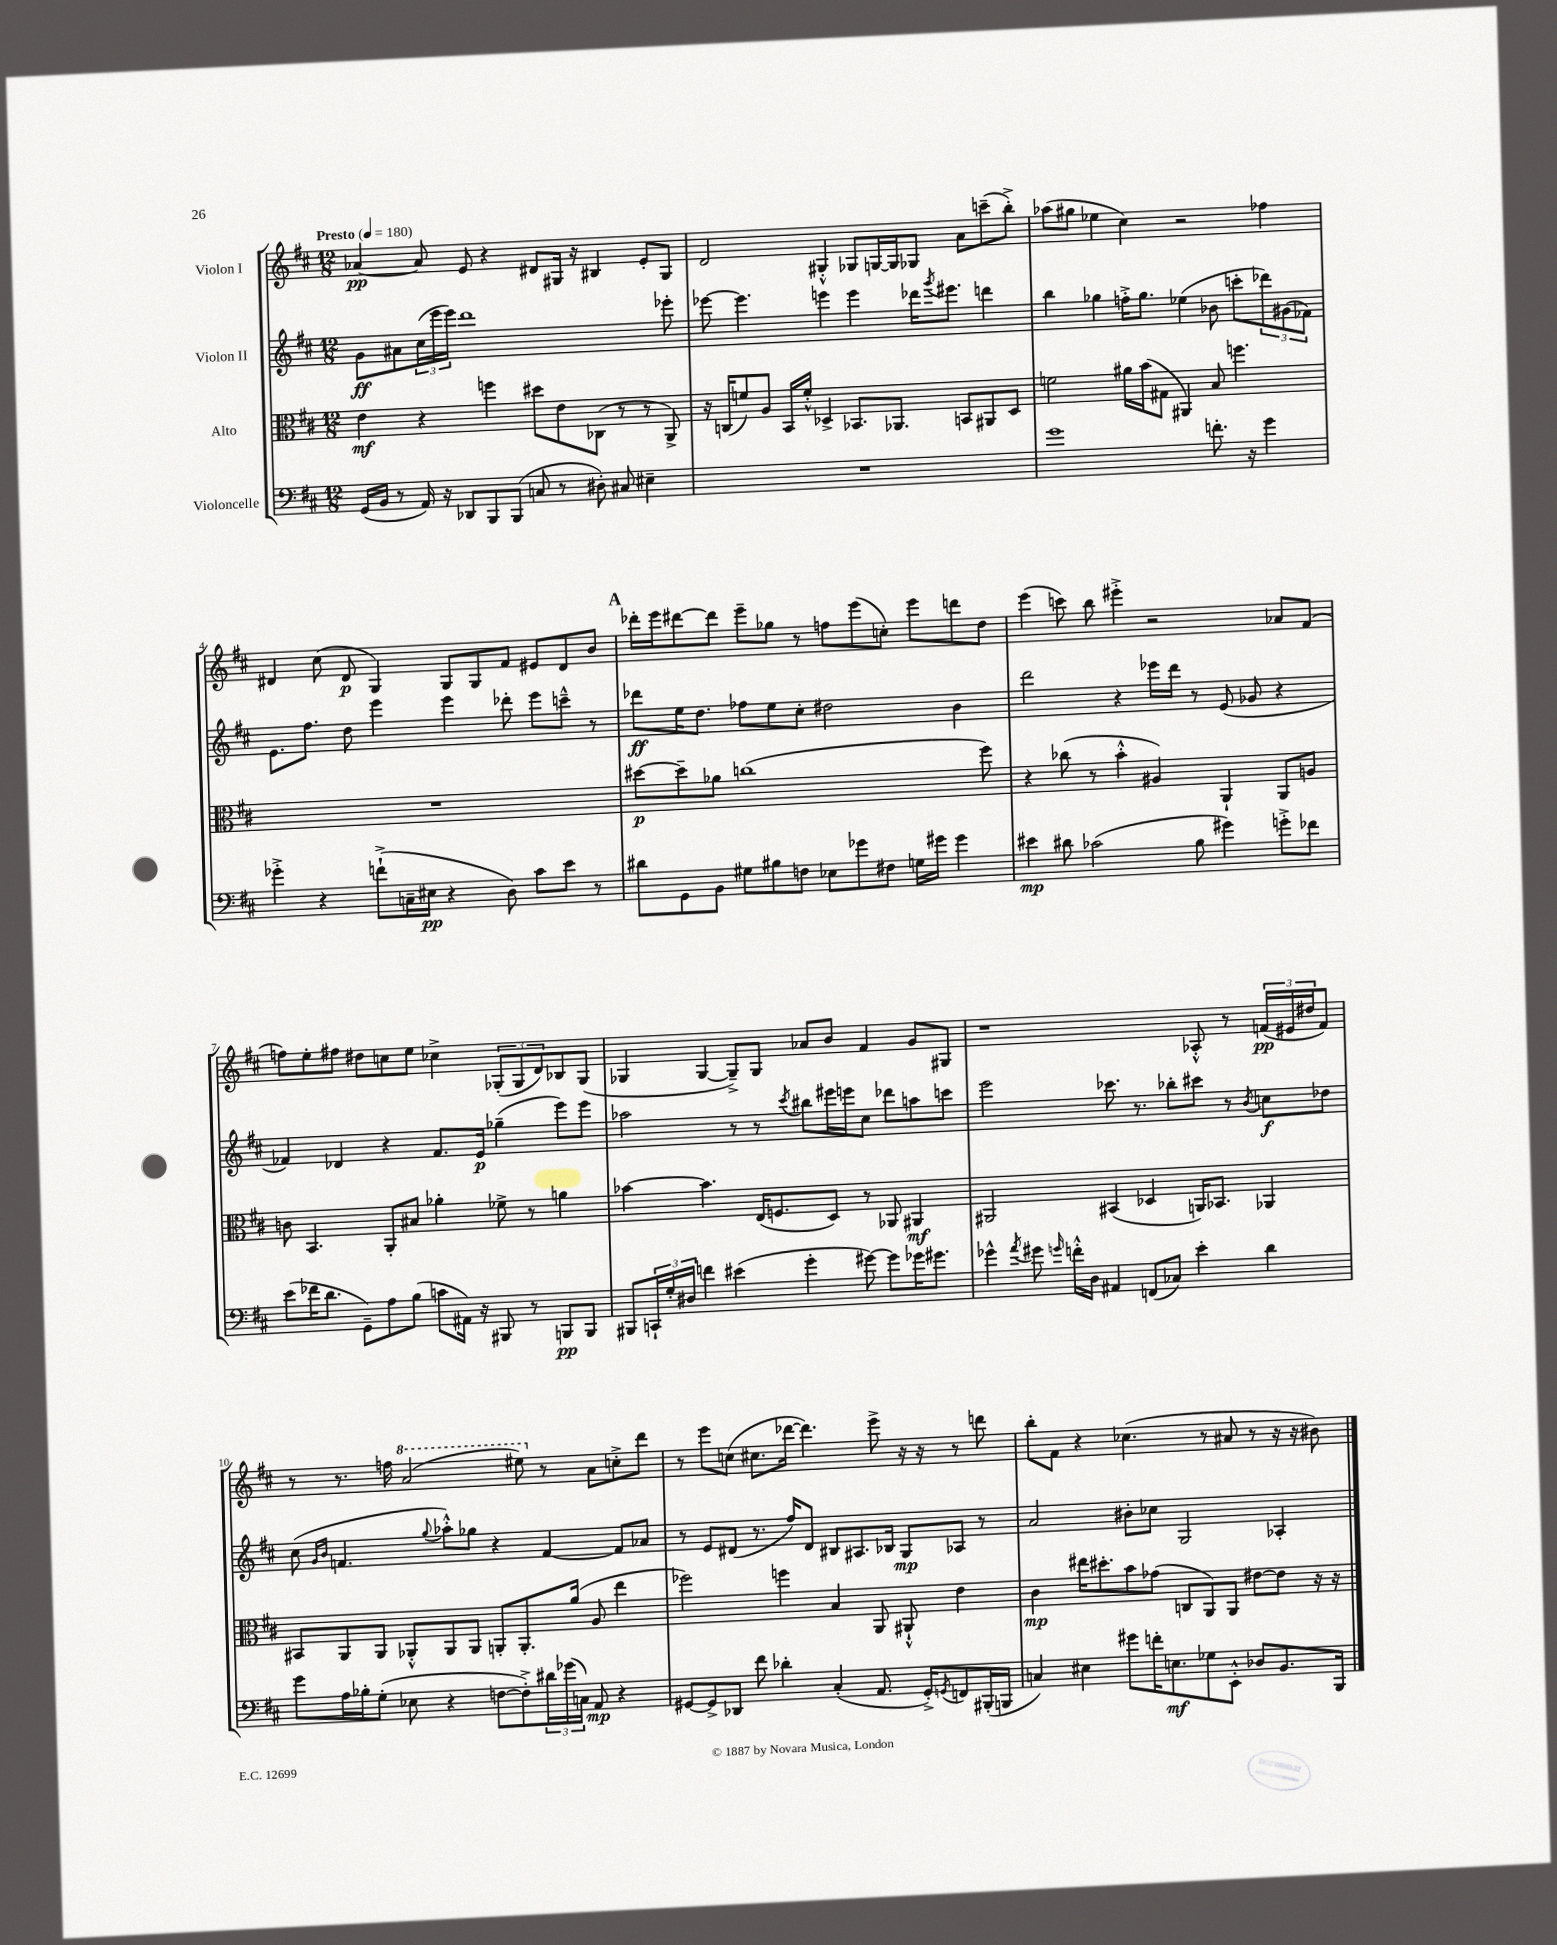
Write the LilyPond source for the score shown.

<<
\new StaffGroup <<
\new Staff = "s0" \with { instrumentName = "Violon I" } {
    \clef treble \key d \major \numericTimeSignature \time 12/8 \tempo "Presto" 4 = 180
    aes'4~\pp aes'8 e'8 r4 dis'8 gis16 r16 bis4 e'8-. gis8 |
    d'2 gis4-.-^ ges8 g16~ g16 ges8 a'8 c'''8--( b''8-.->) |
    aes''8( gis''8 ees''4 cis''4) r2 fes''4 |
    dis'4 cis''8( dis'8\p g4) g8 g8 fis'8 eis'8 dis'8 b'8 |
    \mark \markup { \bold "A" } des'''16-. e'''16 dis'''8~ dis'''8 e'''8-- ges''8 r8 f''8 e'''8( c''8-.) e'''8 d'''8 d''8 |
    e'''4( c'''8) b''8 eis'''4-.-> r2 aes'8 fis'8( |
    f''8) e''8-. fis''8 dis''8 c''8 e''8 ces''4-> \tuplet 3/2 { ges8-.( ges8 d'8) } bes8 ges8( |
    ges4 ges4~ ges8--->) ges8 aes'8 b'8 fis'4 g'8 gis8 |
    r1 aes8-.-^ r8 \tuplet 3/2 { f'16\pp( eis'16 dis''16 } f'8) |
    r8 r8. f''16 \ottava #1 a''2( eis'''8) \ottava #0 r8 a'8 c''8-.-> d'''8 |
    r8 e'''8 c''8( cis''8. des'''16~ des'''4.) e'''8-> r16 r16 r8 d'''8 |
    b''8-. fis'8 r4 ces''4.( r8 ais'8 r8 r16 r16 bis'8) \bar "|." |
}
\new Staff = "s1" \with { instrumentName = "Violon II" } {
    \clef treble \key d \major \numericTimeSignature \time 12/8
    g'8\ff ais'8 \tuplet 3/2 { cis''16( e'''16 e'''16) } d'''1 ees'''8-. |
    ees'''8~ ees'''4. e'''4 e'''4 des'''16 \acciaccatura { g'''8 } eis'''8. d'''4 |
    b''4 ges''4 f''16-.-> ges''8. ees''4( bes'8 c'''8-. \tuplet 3/2 { des'''8) gis'8( fes'8) } |
    e'8. fis''8. d''8 e'''4 e'''4 des'''8-. e'''8 c'''8---^ r8 |
    \mark \markup { \bold "A" } des'''8\ff e''16 d''8. fes''8 e''8 cis''8-. dis''2 b'4 |
    d'''2 r4 ees'''16 d'''16 r8 e'8( ges'8 r4 |
    fes'4) des'4 r4 fes'8. e'16\p ges''4--( e'''8) e'''8 |
    aes''2 r8 r8 \acciaccatura { cis'''8 } bis''8 eis'''16 e'''16 cis''8 des'''8 a''8 c'''8 |
    e'''2 ces'''8. r8. bes''8-. cis'''8 r8 \acciaccatura { b'8 } c''8\f des''8 |
    cis''8( \grace { g'16 b'16 } f'4. \appoggiatura { g''8 } aes''8-.-^) ges''8 r4 f'4~ f'8 aes'8 |
    r8 e'8 dis'8( r8. fis''16) dis'8 bis8 ais8. bes16 g8\mp aes8 r8 |
    a'2 bis'8-. ces''8 g2 aes4-. \bar "|." |
}
\new Staff = "s2" \with { instrumentName = "Alto" } {
    \clef alto \key d \major \numericTimeSignature \time 12/8
    e'4\mf r4 f''4 dis''8 e'8 ces8( r8 r8 a,8->) |
    r16 c16( f'8) a8 b,16 f'16-.-^ des4-> bes,8. aes,8. b,8 ais,8 des8 |
    f'2 ais'16 b'16( gis8 ais,4) b8 f''4. |
    R1. |
    \mark \markup { \bold "A" } dis''8~\p dis''8-- aes'8 c''1( fis''8) |
    r4 ces''8( r8 b'4-.-^ ais4) a,4-! a,8 a8 |
    c'8 b,4. a,8-. bis8 aes'4-. fes'8-> r8 a'4 |
    bes'4~ bes'4. e16( f8. d8) r8 aes,8 ais,4\mf |
    ais,2 bis,4( des4 a,16) bes,8. aes,4 |
    bis,8 a,8 a,8 aes,8-.-^ aes,8 aes,8 a,8-. a,8.-. a'16( a8 e''4 |
    fes''2) f''4 b4 a,8 ais,8-!-^ e'4 |
    cis'4\mp eis''16 dis''8.-. b'8 ges'8( c8 a,8) a,8 eis'8~ eis'8 r16 r16 \bar "|." |
}
\new Staff = "s3" \with { instrumentName = "Violoncelle" } {
    \clef bass \key d \major \numericTimeSignature \time 12/8
    g,16( b,16 r8 a,16) r16 des,8 b,,8 b,,8( c8 r8 dis8-.) cis8 eis4-- |
    R1. |
    g'1 f'8.-. r16 g'4 |
    ges'4-.-> r4 f'8-!->( c16-- eis16\pp r4 d8) cis'8 e'8 r8 |
    \mark \markup { \bold "A" } dis'8 g,8 b,8 gis8 bis8 f8 ees8 ges'8 fis8 g16 gis'16 gis'4 |
    eis'4\mp dis'8 ces'2( b8 gis'4) g'8-.-> fes'8 |
    e'8( fes'16 d'8. g,8--) a8 b8( c'8 ais,16) r16 bis,,8 r8 b,,8\pp b,,8 |
    bis,,8 \tuplet 3/2 { c,16-! g16-. dis16 } f'4 eis'4( g'4-. gis'8~) gis'8 ges'16 gis'8. |
    ges'4-^ \acciaccatura { a'8 } gis'8 \grace { g'16 } f'16-.-^ d16 ais,4 f,8( ces8) e'4-. d'4 |
    g'8 a16 bes16-. g8-.( ees8 r4 f8~ f8-.->) \tuplet 3/2 { dis'16 ges'16( c16) } a,8\mp r4 |
    gis,8~ gis,8-> des,8 fis'8 des'4-. cis4-.( a,8. gis,16-.->) \acciaccatura { g,8 } f,8 bis,,16-.( b,,16 |
    c4) eis4 gis'8 f'16-. e8.\mf ges8 e,8-.-^ des8 b,8. b,,16 \bar "|." |
}
>>
>>
